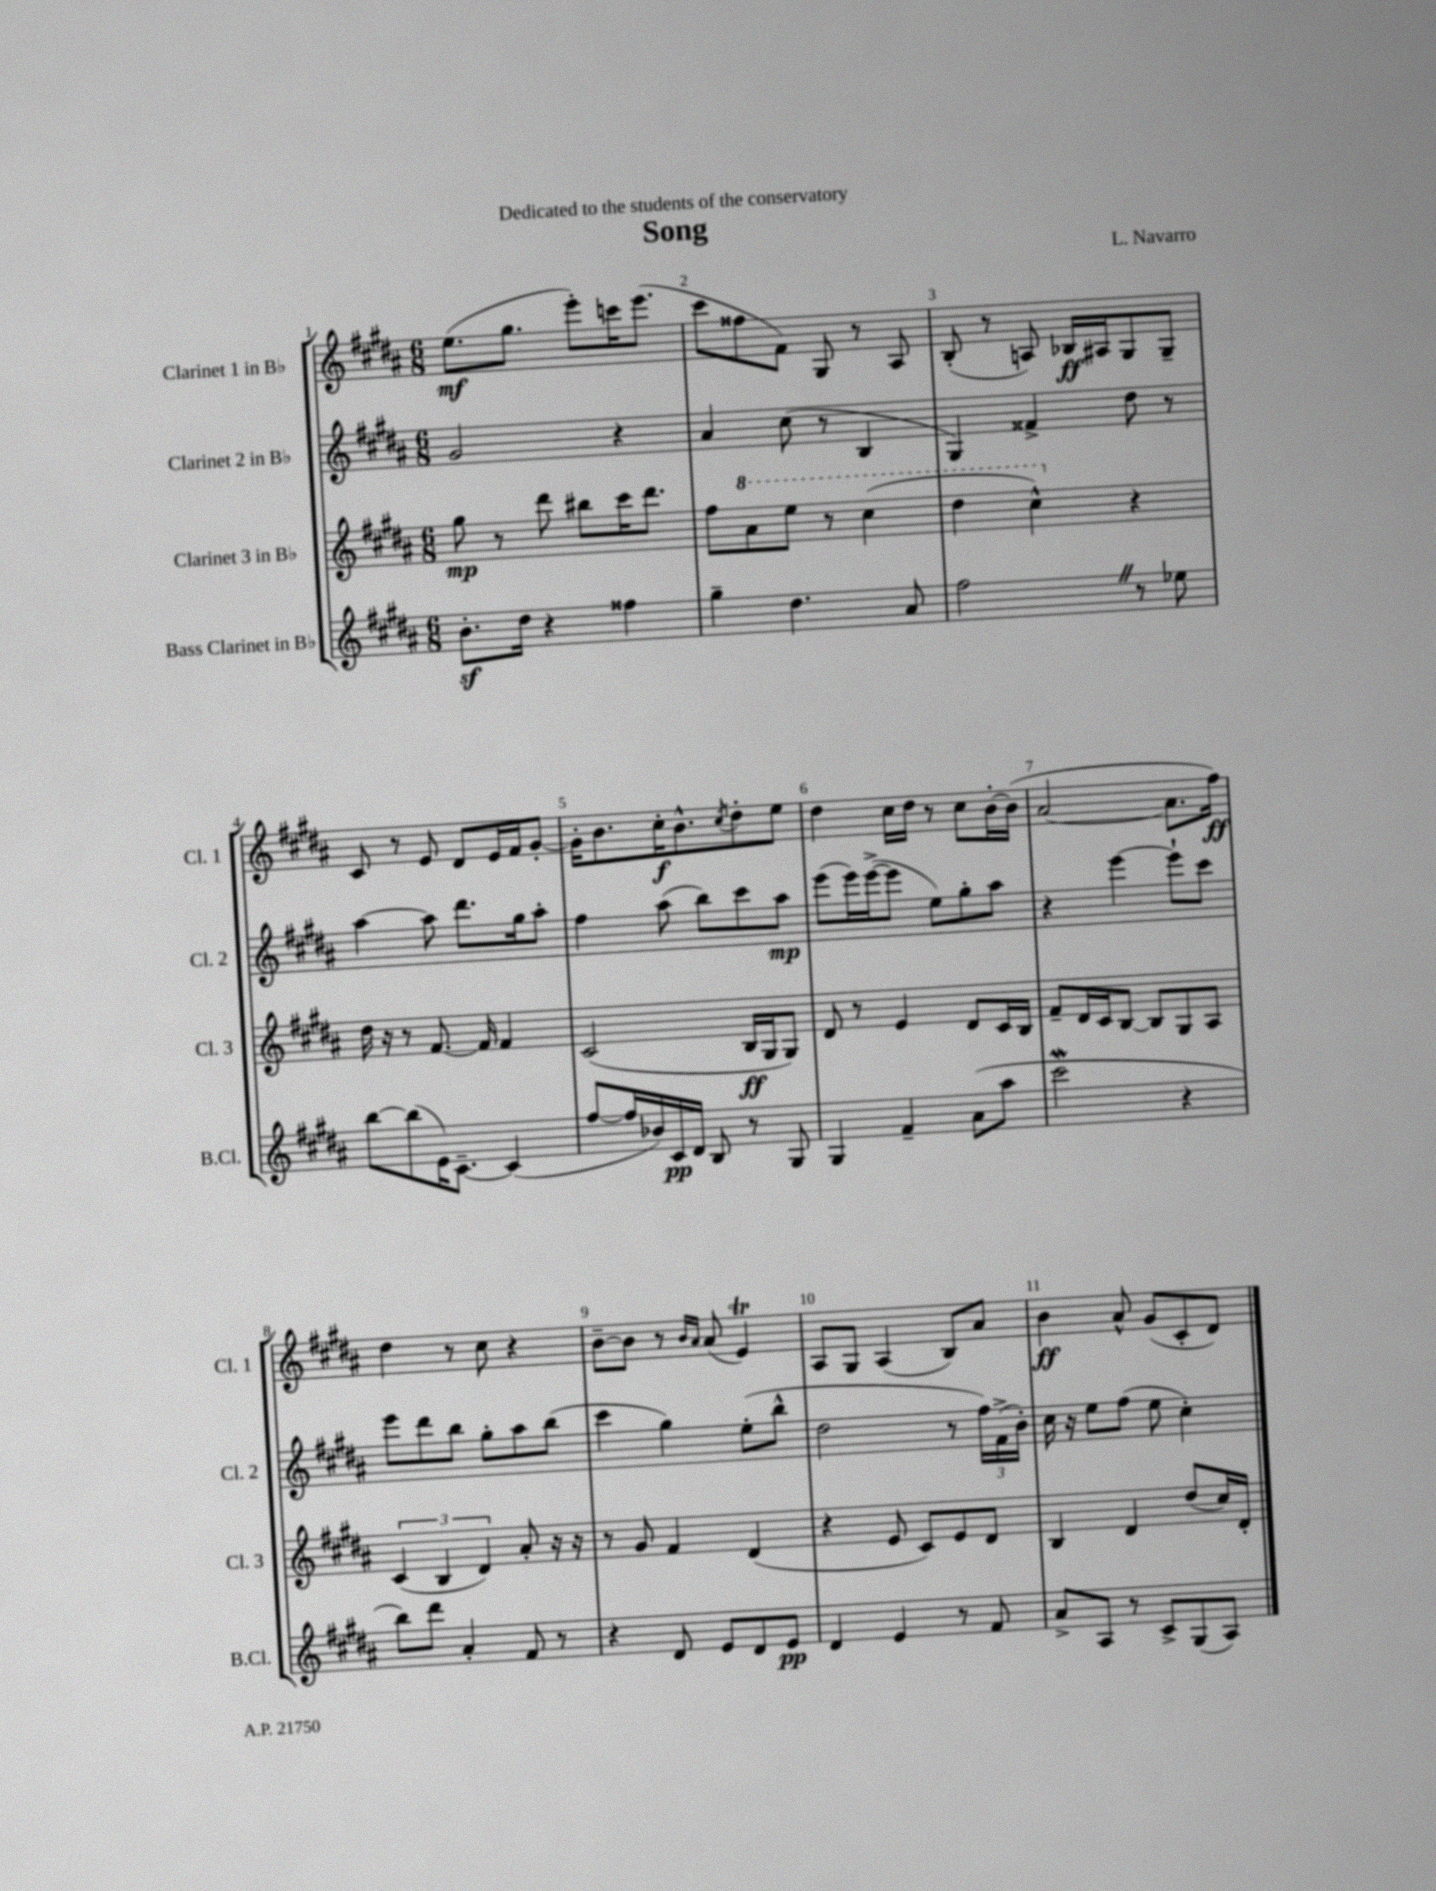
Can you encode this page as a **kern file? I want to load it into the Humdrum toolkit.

**kern	**kern	**kern	**kern
*staff4	*staff3	*staff2	*staff1
*clefG2	*clefG2	*clefG2	*clefG2
*k[f#c#g#d#a#]	*k[f#c#g#d#a#]	*k[f#c#g#d#a#]	*k[f#c#g#d#a#]
*M6/8	*M6/8	*M6/8	*M6/8
8.b'\L	8gg#\	2g#/	(8.ee\L
.	8r	.	.
16dd#\Jk	.	.	8.gg#\J
4r	8ddd#\	.	.
.	8bb#\L	.	8eee'\L)
4ff##\	16ccc#\K	4r	16ccc\K
.	8.ddd#\J	.	(8.eee\J
=	=	=	=
4gg#~\	8ff#\L	4a#/	8ccc#\L
.	8aa#\	.	8ff##\
4.dd#\	8eee\J	(8cc#\	8f#\J)
.	8r	8r	8G#/
.	(4ccc#\	4B/	8r
8a#/	.	.	8A#/
=	=	=	=
2ff#\	4ddd#\	4G#/)	(8B'/
.	.	.	8r
.	4ccc#^^\)	4f##^/	8A/)
.	.	.	16B-/LL
.	.	.	16A#/J
8r	4r	8dd#\	8G#/
8ee-\	.	8r	8G#~/J
=	=	=	=
[8bb\L	16dd#\	[4aa#\	8c#/
.	16r	.	.
(8bb\]	8r	.	8r
16e\K)	[8.f#/	8aa#\]	8e/
[8.c#~\J	.	.	.
.	.	8.ddd#\L	8d#/L
.	16f#/]	.	.
(4c#/]	4f#/	.	16e/L
.	.	16gg#\k	16f#/J
.	.	8aa#'\J	[8g#'/J
=	=	=	=
[8ff#/L	(2c#/	4ff#\	16g#'\]LK
.	.	.	8.b\
16ff#/]L	.	.	.
16b-/)	.	.	.
16c#/	.	(8aa#\	16cc#'\K
16d#/JJ	.	.	8.b^^\
8B/	.	8bb\L)	.
.	.	.	8qcc#/
8r	16B/LL	8ccc#\	8dd#'\
.	16G#/J	.	.
8G#/	8G#/J)	8aa#\J	8ee\J
=	=	=	=
4G#/	8d#/	(8eee\L	4dd#\
.	8r	16eee\L)	.
.	.	([16eee^\J	.
4f#~/	4e/	8eee\]J	16cc#\LL
.	.	.	16dd#\JJ
.	.	8ee\L)	8r
(8a#\L	8d#/L	8gg#'\	8cc#\L
8aa#\J	16c#/L	8aa#\J	[16b'\L
.	16B/JJ	.	(16b\]JJ
=	=	=	=
2ccc#\	8f#~/L	4r	[2a#/
.	16d#/L	.	.
.	16c#/J	.	.
.	[8B/J	[4eee\	.
.	8B/]L	.	.
4r	8G#/	8eee`\]L	8.a#\]L
.	8A#/J	8ccc#\J	.
.	.	.	16ff#\Jk)
=	=	=	=
8bb\L)	(6c#/	8eee\L	4dd#\
8ddd#\J	.	8ddd#\	.
.	6B/	.	.
4a#'/	.	8bb\J	8r
.	6d#/)	.	.
.	.	8gg#'\L	8cc#\
8f#/	8a#'/	8aa#\	4r
8r	16r	(8bb\J	.
.	16r	.	.
=	=	=	=
4r	8r	4ccc#\	[8b~\L
.	8g#/	.	8b\]J
8d#/	4f#/	4gg#\)	8r
.	.	.	16qqb/LL
.	.	.	16qqa#/JJ
8e/L	.	.	(8a#/
8d#/	(4d#/	(8ee'\L	4e/)
8e/J	.	8bb^^\J	.
=	=	=	=
4d#/	4r	2dd#\	8A#/L
.	.	.	8G#/J
4e/	8e/	.	(4A#/
.	8c#/L)	.	.
8r	8e/	8r	8B/L)
8f#/	8d#/J	24ff#\LL)	8a#/J
.	.	(24f#^\	.
.	.	24b'\JJ)	.
=	=	=	=
8a#^/L	4B/	16cc#\	4b\
.	.	16r	.
8A#/J	.	8ee\L	.
8r	4d#/	(8ff#\J	8a#^^/
8c#^/L	.	8ee\	(8g#/L
(8G#/	(8dd#/L	4cc#'\)	8c#'/
8A#/J)	16cc#/L)	.	8d#/J)
.	16d#'/JJ	.	.
==	==	==	==
*-	*-	*-	*-
